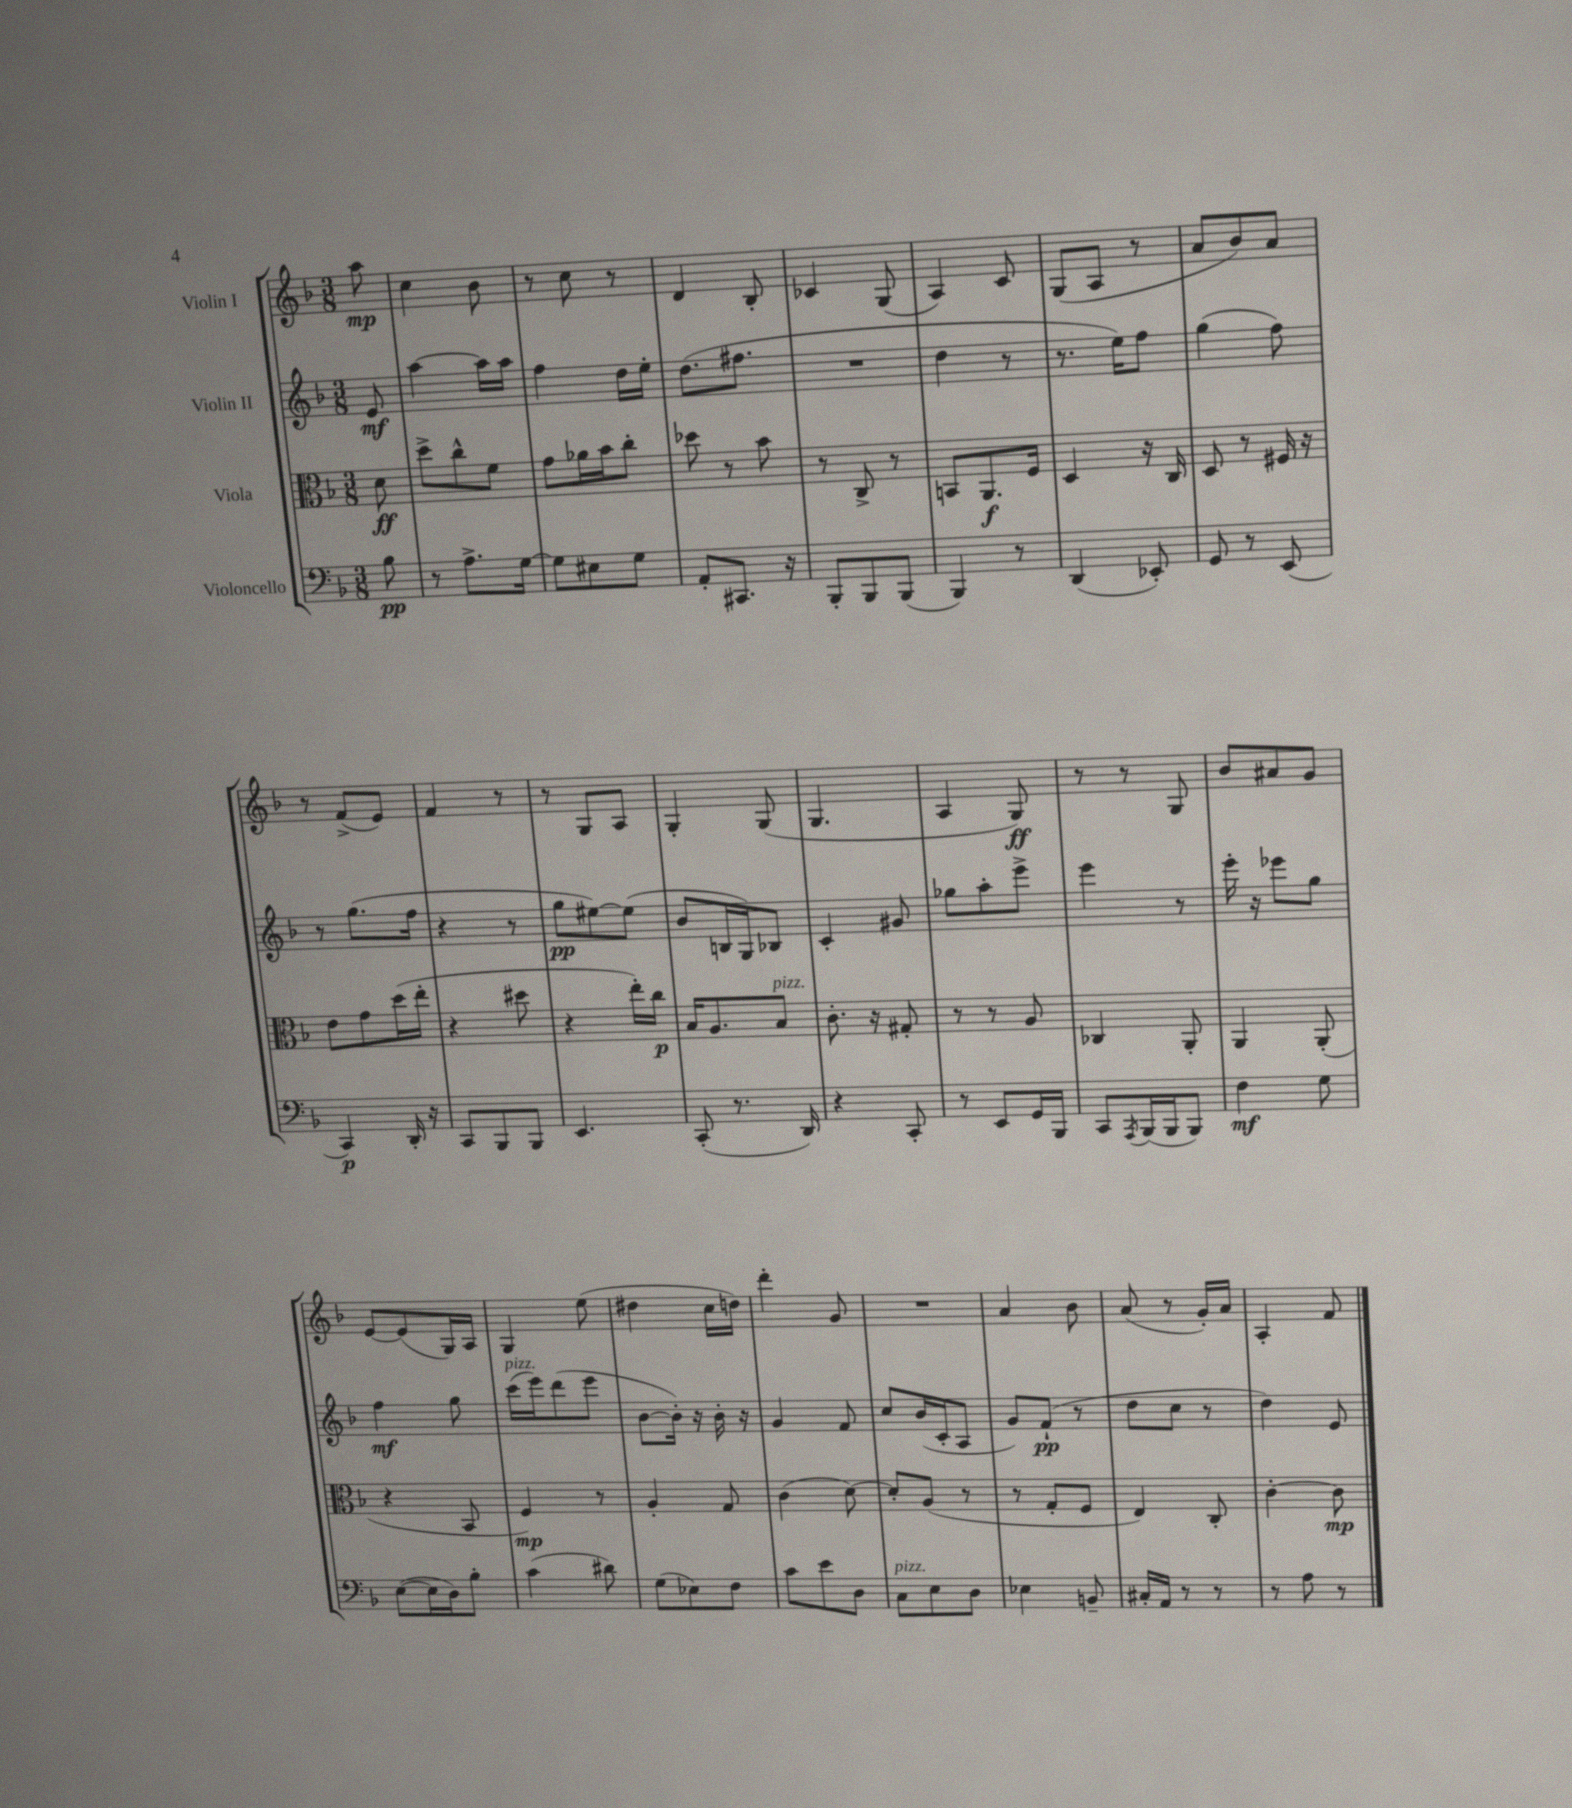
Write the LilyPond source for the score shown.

<<
\new StaffGroup <<
\new Staff = "s0" \with { instrumentName = "Violin I" } {
    \clef treble \key f \major \numericTimeSignature \time 3/8 \partial 8
    a''8\mp |
    c''4 bes'8 |
    r8 c''8 r8 |
    d'4 bes8-. |
    ces'4 g8( |
    a4) c'8 |
    g8( a8 r8 |
    a'8 bes'8) a'8 |
    r8 f'8->( e'8) |
    f'4 r8 |
    r8 g8 a8 |
    g4-. g8( |
    g4. |
    a4 g8\ff) |
    r8 r8 g8 |
    bes'8 ais'8 g'8 |
    e'8~ e'8( g16) a16 |
    g4 e''8( |
    dis''4 c''16 d''16) |
    d'''4-. g'8 |
    R4. |
    a'4 bes'8 |
    a'8( r8 g'16-.) a'16 |
    a4-. f'8 \bar "|." |
}
\new Staff = "s1" \with { instrumentName = "Violin II" } {
    \clef treble \key f \major \numericTimeSignature \time 3/8 \partial 8
    e'8\mf |
    a''4~ a''16 a''16 |
    f''4 d''16 e''16-. |
    d''8.( fis''8. |
    R4. |
    d''4 r8 |
    r8. e''16) f''8 |
    g''4( f''8) |
    r8 g''8.( f''16 |
    r4 r8 |
    g''8\pp eis''8~) eis''8( |
    bes'8 b16 g16) bes8 |
    c'4-. gis'8 |
    ges''8 a''8-. e'''8-> |
    e'''4 r8 |
    e'''16-. r16 ees'''8 g''8 |
    f''4\mf g''8 |
    c'''16^\markup { \italic "pizz." }( e'''16) d'''8( e'''8 |
    bes'8~ bes'16-.) r16 bes'16-. r16 |
    g'4 f'8 |
    c''8 bes'16( c'16-. a8 |
    g'8) f'8-!\pp( r8 |
    d''8 c''8 r8 |
    d''4) e'8 \bar "|." |
}
\new Staff = "s2" \with { instrumentName = "Viola" } {
    \clef alto \key f \major \numericTimeSignature \time 3/8 \partial 8
    d'8\ff |
    d''8-> c''8-^ f'8 |
    g'8 aes'16 bes'16 c''8-. |
    des''8 r8 bes'8 |
    r8 c8-> r8 |
    b,8 a,8.\f f16 |
    d4 r16 c16 |
    d8 r8 fis16 r16 |
    e'8 g'8 d''16( e''16-. |
    r4 dis''8 |
    r4 e''16-.) c''16\p |
    bes16 a8. bes8^\markup { \italic "pizz." } |
    c'8.-. r16 gis8-. |
    r8 r8 a8 |
    ces4 a,8-. |
    a,4 a,8-.( |
    r4 bes,8 |
    f4\mp) r8 |
    a4-. g8 |
    c'4( d'8~) |
    d'8-. a8( r8 |
    r8 g8-. f8 |
    e4) c8-. |
    c'4~-. c'8\mp \bar "|." |
}
\new Staff = "s3" \with { instrumentName = "Violoncello" } {
    \clef bass \key f \major \numericTimeSignature \time 3/8 \partial 8
    bes8\pp |
    r8 a8.-> g16~ |
    g8 eis8 g8 |
    a,8-. cis,8. r16 |
    bes,,8-. bes,,8 bes,,8( |
    bes,,4) r8 |
    d,4( ees,8-.) |
    g,8 r8 e,8( |
    c,4\p) d,16-. r16 |
    c,8 bes,,8 bes,,8 |
    e,4. |
    c,8-.( r8. d,16) |
    r4 c,8-. |
    r8 e,8 g,16 bes,,16 |
    c,8 \acciaccatura { a,,8 } bes,,16( bes,,16 bes,,8) |
    f4\mf g8 |
    e8~( e16 d16) bes8-. |
    c'4( dis'8) |
    g8( ees8) f8 |
    c'8 e'8 d8 |
    c8^\markup { \italic "pizz." } e8 d8 |
    ees4 b,8-- |
    cis16-. a,16 r8 r8 |
    r8 a8 r8 \bar "|." |
}
>>
>>
\layout { \context { \Score \remove "Bar_number_engraver" } }
